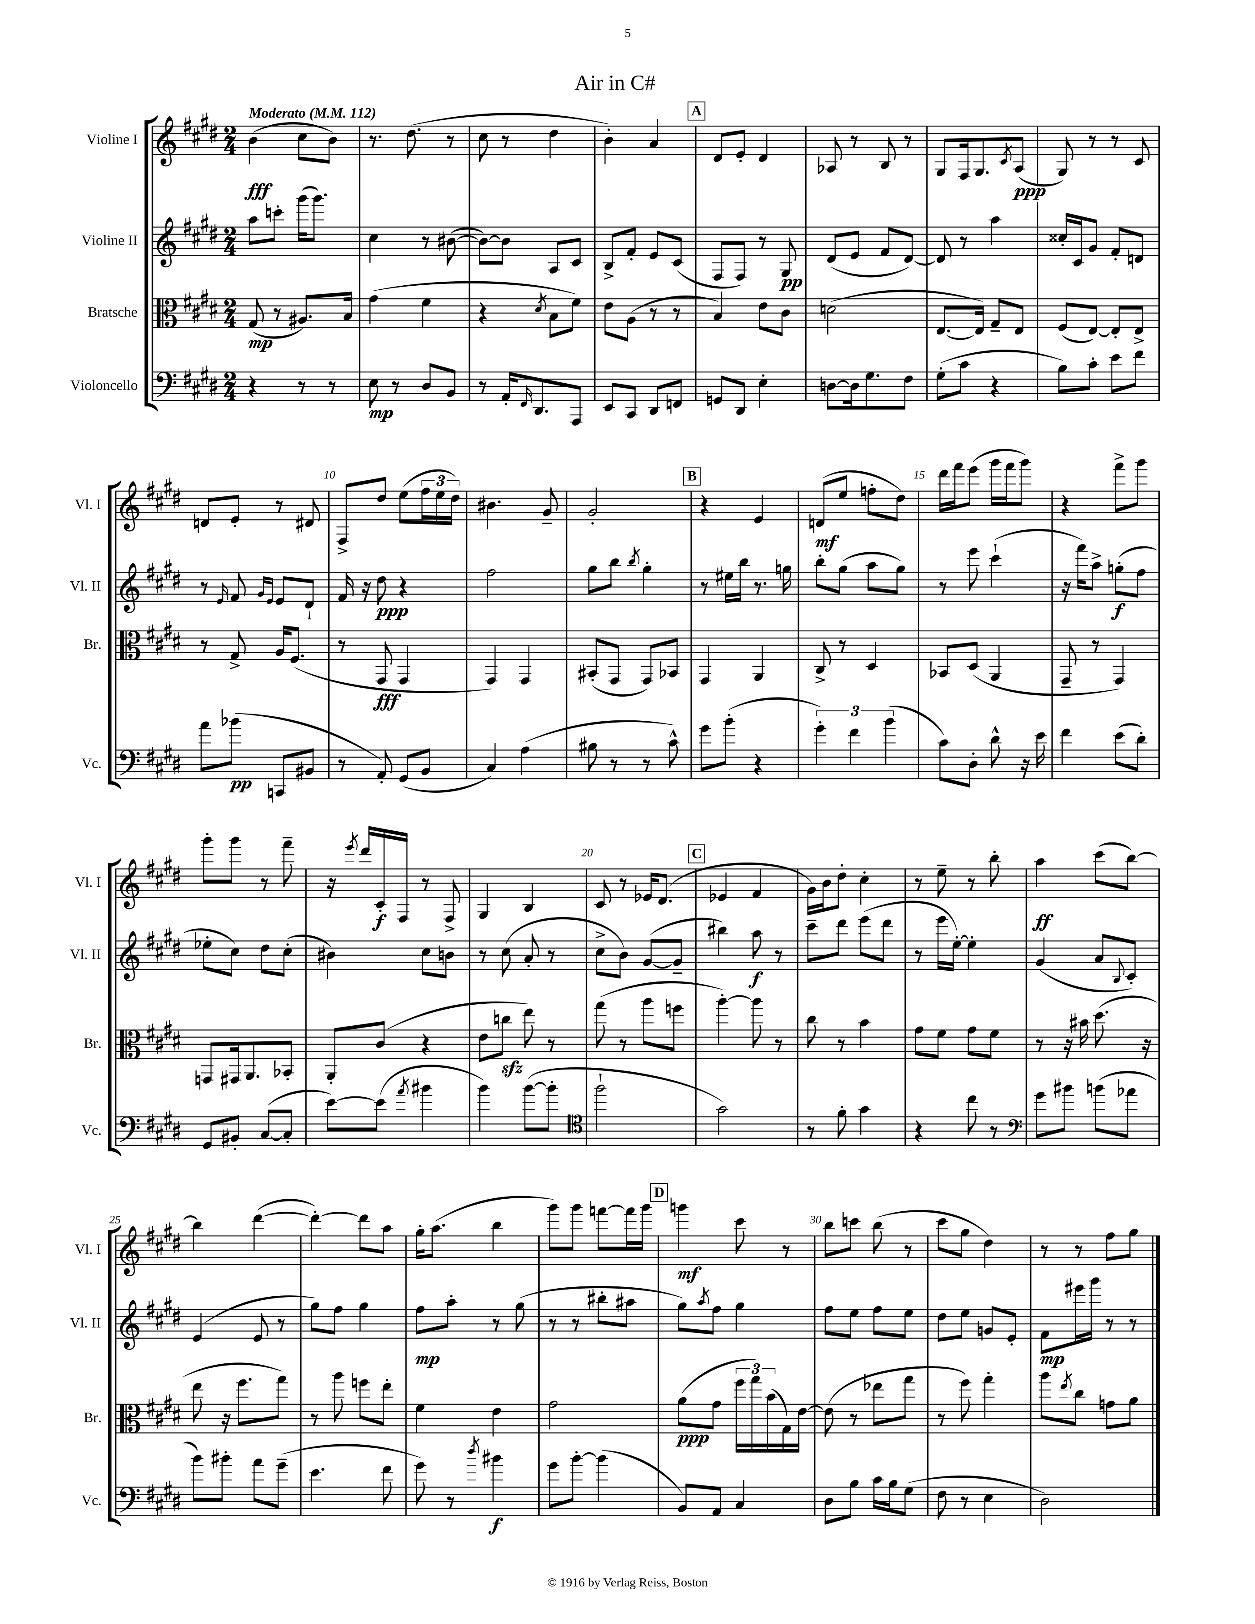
\header { title = "Air in C#" }
<<
\new StaffGroup <<
\new Staff = "s0" \with { instrumentName = "Violine I" shortInstrumentName = "Vl. I" } {
    \clef treble \key e \major \numericTimeSignature \time 2/4 \tempo "Moderato" 4 = 112
    b'4\fff( cis''8 b'8) |
    r8. dis''8.( r8 |
    cis''8 r8 dis''4 |
    b'4-.) a'4 |
    \mark \markup { \box "A" } dis'8 e'8-. dis'4 |
    aes8 r8 b8 r8 |
    gis8 fis16 gis8. \acciaccatura { cis'8 } a8\ppp( |
    gis8) r8 r8 cis'8 |
    d'8 e'8-. r8 dis'8 |
    fis8-> dis''8 e''8( \tuplet 3/2 { fis''16 e''16 dis''16) } |
    bis'4. gis'8-- |
    gis'2-. |
    \mark \markup { \box "B" } r4 e'4 |
    d'8\mf( e''8 f''8-. dis''8) |
    dis'''16 fis'''16 e'''8( gis'''16 fis'''16 gis'''8) |
    r4 fis'''8-> gis'''8 |
    gis'''8-. gis'''8 r8 fis'''8-- |
    r16 \acciaccatura { e'''8 } dis'''16 cis'16-.\f fis16 r8 fis8-> |
    gis4 b4 |
    cis'8 r8 ees'16 dis'8.( |
    \mark \markup { \box "C" } ees'4 fis'4 |
    gis'16) b'16 dis''8-. cis''4-. |
    r8 e''8-- r8 b''8-. |
    a''4\ff cis'''8( b''8~) |
    b''4 dis'''4~( |
    dis'''4~-.) dis'''8 a''8 |
    gis''16-. a''8.( b''4 |
    gis'''8) gis'''8 f'''8~ f'''16 gis'''16 |
    \mark \markup { \box "D" } g'''4\mf cis'''8 r8 |
    b''8 c'''8 b''8( r8 |
    cis'''8 gis''8 dis''4) |
    r8 r8 fis''8 gis''8 \bar "|." |
}
\new Staff = "s1" \with { instrumentName = "Violine II" shortInstrumentName = "Vl. II" } {
    \clef treble \key e \major \numericTimeSignature \time 2/4
    a''8 c'''8-. gis'''16( gis'''8.) |
    cis''4 r8 bis'8~( |
    bis'8~) bis'8 a8 cis'8 |
    b8-> fis'8-. e'8 cis'8( |
    \mark \markup { \box "A" } fis8 fis8) r8 gis8\pp |
    dis'8( e'8 fis'8 dis'8~) |
    dis'8 r8 a''4 |
    cisis''16-. cis'16 gis'8 fis'8-. d'8 |
    r8 \grace { e'16 } fis'8 \grace { gis'16 e'16 } e'8 dis'8-! |
    fis'16 r16 dis''8\ppp r4 |
    fis''2 |
    gis''8 b''8 \acciaccatura { b''8 } gis''4-. |
    \mark \markup { \box "B" } r8 eis''16 b''16 r8. g''16 |
    b''8-. gis''8( a''8 gis''8) |
    r8 e'''8 cis'''4-!( |
    r16 fis'''16) a''8-> g''8-.\f( fis''8 |
    ees''8-. cis''8) dis''8 cis''8-.( |
    bis'4) cis''8 b'8 |
    r8 cis''8( a'8-. r8 |
    cis''8-> b'8) gis'8~( gis'8-- |
    \mark \markup { \box "C" } bis''4) a''8\f r8 |
    cis'''8-- dis'''8 e'''8( dis'''8 |
    r8 e'''16 e''16~-.) e''4-. |
    gis'4( a'8 \appoggiatura { b8 } cis'8-.) |
    e'4( e'8 r8 |
    gis''8) fis''8 gis''4 |
    fis''8\mp a''8-. r8 gis''8( |
    r8 r8 bis''8-. ais''8 |
    \mark \markup { \box "D" } gis''8) \acciaccatura { a''8 } fis''8 gis''4 |
    fis''8 e''8 fis''8 e''8 |
    dis''8 e''8 g'8 e'8-. |
    fis'8\mp eis'''16 gis'''16 r8 r8 \bar "|." |
}
\new Staff = "s2" \with { instrumentName = "Bratsche" shortInstrumentName = "Br." } {
    \clef alto \key e \major \numericTimeSignature \time 2/4
    gis8\mp( r8 ais8.) b16 |
    gis'4( fis'4 |
    r4 \acciaccatura { dis'8 } b8 fis'8) |
    e'8 a8( r8 r8 |
    \mark \markup { \box "A" } b4) e'8 cis'8 |
    d'2( |
    e8.~ e16) gis8-- e8 |
    fis8( e8~) e8-. e8-> |
    r8 gis8-> a16 fis8.( |
    r8 gis,8\fff gis,4 |
    gis,4) gis,4 |
    bis,8-.( gis,8 gis,8) bes,8 |
    \mark \markup { \box "B" } gis,4 a,4 |
    cis8-> r8 dis4 |
    bes,8 dis8( a,4 |
    gis,8-- r8 gis,4) |
    g,8 gis,16 a,8. bes,8-. |
    a,8-. cis'8( r4 |
    e'8 c''8\sfz e''8) r8 |
    gis''8( r8 a''8 f''8 |
    \mark \markup { \box "C" } a''4~-.) a''8 r8 |
    cis''8 r8 b'4 |
    gis'8 fis'8 gis'8 fis'8 |
    r8 r16 bis'16 dis''8.( r16 |
    e''8 r16 fis''8. gis''8) |
    r8 a''8 f''8 e''8-. |
    fis'4 e'4 |
    gis'2 |
    \mark \markup { \box "D" } a'8\ppp( gis'8 \tuplet 3/2 { fis''16 gis''16) b'16( } gis16) e'16~ |
    e'8( r8 ees''8 gis''8 |
    r8 fis''8) gis''4-. |
    a''8 \acciaccatura { e''8 } cis''8 g'8 a'8 \bar "|." |
}
\new Staff = "s3" \with { instrumentName = "Violoncello" shortInstrumentName = "Vc." } {
    \clef bass \key e \major \numericTimeSignature \time 2/4
    r4 r8 r8 |
    e8\mp r8 dis8 b,8 |
    r8 a,16-. \grace { fis,16 } dis,8. a,,8 |
    e,8 cis,8 dis,8 f,8 |
    \mark \markup { \box "A" } g,8 dis,8 e4-. |
    d8~ d16 gis8. fis8 |
    gis8-.( cis'8 r4 |
    b8) cis'8-. e'8 fis'8 |
    a'8 bes'8\pp( c,8 bis,8 |
    r8 a,8-.) gis,8( b,8 |
    cis4) a4( |
    bis8 r8 r8 cis'8-^) |
    \mark \markup { \box "B" } gis'8 b'8-.( r4 |
    \tuplet 3/2 { gis'4-.) fis'4 b'4( } |
    cis'8) dis8-. dis'8-^ r16 e'16 |
    fis'4 e'8( dis'8-.) |
    gis,8 bis,8-. cis8~( cis8-. |
    e'8~) e'8( \acciaccatura { a'8 } bis'4 |
    b'4) b'8~( b'8-. |
    \clef tenor fis''2-! |
    \mark \markup { \box "C" } gis'2) |
    r8 fis'8-. gis'4 |
    r4 cis''8 r8 |
    \clef bass gis'8 bis'8 b'8( aes'8 |
    b'8) bis'8-. a'8 gis'8--( |
    e'4. fis'8 |
    gis'8) r8 \acciaccatura { dis''8 } bis'4\f |
    gis'8 b'8~-. b'4( |
    \mark \markup { \box "D" } b,8) a,8 cis4 |
    dis8 b8 cis'16 b16 gis8( |
    fis8 r8 e4 |
    dis2) \bar "|." |
}
>>
>>
\layout { \context { \Score \override BarNumber.break-visibility = ##(#f #t #t) barNumberVisibility = #(every-nth-bar-number-visible 5) } }
